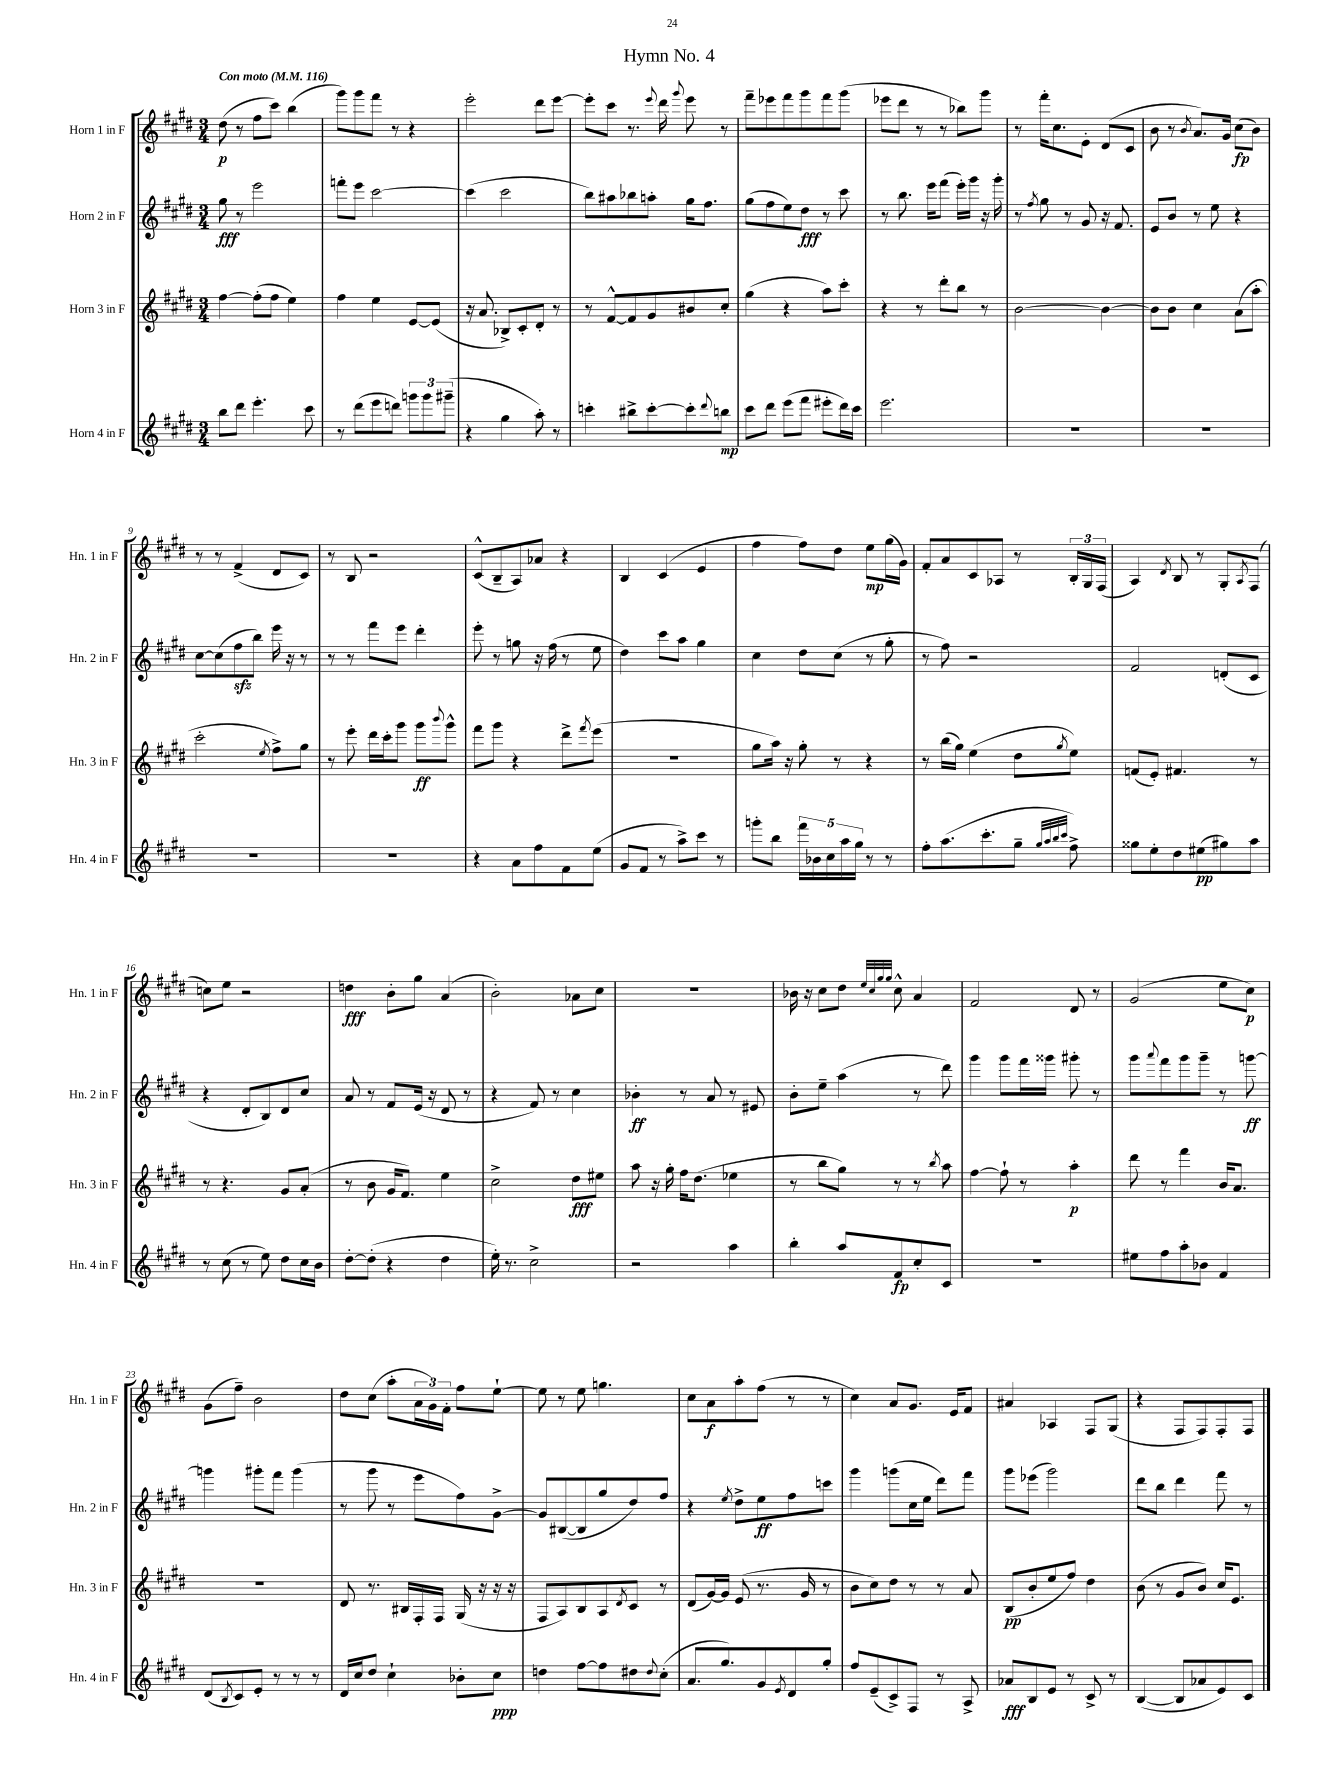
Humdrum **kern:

**kern	**kern	**kern	**kern
*staff4	*staff3	*staff2	*staff1
*clefG2	*clefG2	*clefG2	*clefG2
*k[f#c#g#d#]	*k[f#c#g#d#]	*k[f#c#g#d#]	*k[f#c#g#d#]
*M3/4	*M3/4	*M3/4	*M3/4
*MM116	*MM116	*MM116	*MM116
8bb	[4ff#	8gg#	(8dd#
8ddd#	.	8r	8r
4.eee'	(8ff#']	2eee	8ff#
.	8ff#	.	8ccc#)
.	4ee)	.	(4bb
8ccc#	.	.	.
=	=	=	=
8r	4ff#	8fff'	8ggg#)
(8ddd#	.	8eee	8ggg#
8eee	4ee	[2ccc#	8fff#
8ddd)	.	.	8r
12ggg	[8e	.	4r
12ggg	.	.	.
.	(8e]	.	.
(12ggg#~	.	.	.
=	=	=	=
4r	16r	(4ccc#]	2eee'
.	8.a	.	.
4gg#	8B-^)	2ccc#	.
.	8c#'	.	.
8aa')	8d#'	.	8ddd#
8r	8r	.	[8eee
=	=	=	=
4ccc'	8r	8bb)	8eee']
.	[8f#^^	8aa#	8ccc#
8bb#^	8f#]	8bb-	8.r
[8ccc'	8g#	8aa'	.
.	.	.	8qqeee
.	.	.	16ddd#
.	.	.	8qqggg#
8ccc']	8b#	16gg#	8eee
.	.	8.ff#	.
8qqddd#	.	.	.
8bb	8cc#'	.	8r
=	=	=	=
8ccc#	(4gg#	(8gg#	8fff#~
8ddd#	.	8ff#	8eee-
(8eee	4r	8ee)	8fff#
8fff#	.	8dd#	8ggg#
8eee#'	8aa)	8r	8fff#
16ddd#)	8ccc#'	8ccc#	(8ggg#
16ccc#	.	.	.
=	=	=	=
2.eee	4r	8r	8eee-
.	.	8.bb	8ddd#
.	8r	.	8r
.	.	16eee	.
.	8ddd#'	(8fff#	8r
.	8bb	16eee')	8bb-)
.	.	16ggg#	.
.	8r	16r	8ggg#
.	.	16ggg#'	.
=	=	=	=
2.r	[2b	8r	8r
.	.	8qff#	.
.	.	8gg#	16fff#'
.	.	.	8.cc#
.	.	8r	.
.	.	8g#	8e'
.	4b_	16r	(8d#
.	.	8.f#	.
.	.	.	8c#
=	=	=	=
2.r	8b]	8e	8b
.	8b	8b	8r
.	.	.	8qb
.	4cc#	8r	8.a)
.	.	8ee	.
.	.	.	16g#
.	(8a	4r	(8cc#
.	8aa'	.	8b)
=	=	=	=
2.r	2ccc#'	[8cc#	8r
.	.	(8cc#]	8r
.	.	8ff#	(4f#^
.	.	8bb)	.
.	8qee	.	.
.	8ff#^)	16eee	8d#
.	.	16r	.
.	8gg#	8r	8c#)
=	=	=	=
2.r	8r	8r	8r
.	8eee'	8r	8B
.	16ddd#	8fff#	2r
.	16ccc#'	.	.
.	8ggg#	8eee	.
.	8ggg#	4ddd#'	.
.	8qqbbb	.	.
.	8ggg#^^	.	.
=	=	=	=
4r	8fff#	8eee'	(8c#^^
.	8ggg#	8r	8B~
8a	4r	8gg	8A)
8ff#	.	16r	8a-
.	.	(16ff#	.
8f#	8ddd#^	8r	4r
.	8qfff#	.	.
(8ee	(8eee	8ee	.
=	=	=	=
8g#	2.r	4dd#)	4B
8f#	.	.	.
8r	.	8ccc#	(4c#
8aa^)	.	8aa	.
8ccc#	.	4gg#	4e
8r	.	.	.
=	=	=	=
8ggg'	8gg#	4cc#	4ff#
8bb	16aa)	.	.
.	16r	.	.
20fff#	8gg#'	8dd#	8ff#)
20b-	.	.	.
20cc#	.	.	.
.	8r	(8cc#	8dd#
20aa	.	.	.
20gg#	.	.	.
8r	4r	8r	8ee
8r	.	8gg#'	(16gg#
.	.	.	16g#)
=	=	=	=
8ff#'	8r	8r	8f#'
(8.aa	(16bb	8ff#)	8a
.	16gg#)	.	.
.	(4ee	2r	8c#
8.ccc#'	.	.	.
.	.	.	8A-
8gg#~	8dd#	.	8r
32qqgg#	.	.	.
32qqaa	.	.	.
32qqbb	.	.	.
32qqccc#	8qgg#	.	.
8ff#^)	8ee)	.	24B'
.	.	.	24G#
.	.	.	(24F#
=	=	=	=
8gg##	(8f	2f#	4A)
8ee'	8e')	.	.
.	.	.	8qd#
8dd#	4.f#	.	8B
(8ee#	.	.	8r
8gg#)	.	(8d'	8G#'
.	.	.	8qA
8aa	8r	8c#	(8F#
=	=	=	=
8r	8r	4r	8cc)
(8cc#	4.r	.	8ee
8r	.	8d#'	2r
8ee)	.	8B)	.
8dd#	8g#	8d#	.
16cc#	(8a'	8cc#	.
16b	.	.	.
=	=	=	=
[8dd#'	8r	8a	4dd
(8dd#']	8b	8r	.
4r	16g#	8f#	8b'
.	8.f#)	.	.
.	.	(16e	8gg#
.	.	16r	.
4dd#	4ee	8d#	(4a
.	.	8r	.
=	=	=	=
16ee')	2cc#^	4r	2b')
8.r	.	.	.
2cc#^	.	8f#)	.
.	.	8r	.
.	8dd#	4cc#	8a-
.	8ee#	.	8cc#
=	=	=	=
2r	8aa	4b-'	2.r
.	16r	.	.
.	16gg#'	.	.
.	16ff#	8r	.
.	(8.dd#	.	.
.	.	8a	.
4aa	4ee-	8r	.
.	.	8e#	.
=	=	=	=
4bb'	8r	8b'	16b-
.	.	.	16r
.	8bb	8ee~	8cc#
8aa	8gg#)	(4aa	8dd#
.	.	.	32qqee
.	.	.	32qqcc#
.	.	.	32qqgg#
.	.	.	32qqgg#
8f#	8r	.	8cc#^^
8cc#'	8r	8r	4a
.	8qbb	.	.
8c#	8aa	8ddd#)	.
=	=	=	=
2.r	[4ff#	4ggg#	2f#
.	8ff#`]	8ggg#	.
.	8r	16fff#	.
.	.	16ggg##	.
.	4aa'	8ggg#'	8d#
.	.	8r	8r
=	=	=	=
8ee#	8ddd#	8ggg#	(2g#
.	.	8qqaaa	.
8ff#	8r	8fff#	.
8aa'	4fff#	8ggg#	.
8b-	.	8ggg#~	.
4f#	16b	8r	8ee
.	8.a	.	.
.	.	[8ggg	8cc#)
=	=	=	=
(8d#	2.r	4ggg]	(8g#
8qB	.	.	.
8c#)	.	.	8ff#~)
8e'	.	8ggg#'	2b
8r	.	8fff#	.
8r	.	(4ggg#	.
8r	.	.	.
=	=	=	=
16d#	8d#	8r	8dd#
16cc#	.	.	.
8dd#	8.r	8ggg#	(8cc#
4cc#`	.	8r	8aa'
.	16B#	.	.
.	16F#'	8eee	24a
.	.	.	24g#)
.	16F#	.	.
.	.	.	24f#'
8b-'	(16G#	8ff#)	8ff#
.	16r	.	.
8cc#	16r	[8g#^	[8ee`
.	16r	.	.
=	=	=	=
4dd	8F#	8g#]	8ee]
.	8A)	([8B#	8r
[8ff#	8B	8B#]	8ee
8ff#]	8A	8gg#	4.gg
.	8qd#	.	.
8dd#	8c#	8dd#)	.
8qqdd#	.	.	.
(8cc#'	8r	8ff#	.
=	=	=	=
8.a	(8d#	4r	8cc#
.	[16g#)	.	8a
8.gg#)	16g#]	.	.
.	.	8qee	.
.	(8e	8dd#^	8aa'
8g#	8.r	8ee	(8ff#
8qe	.	.	.
8d#	.	8ff#	8r
.	16g#	.	.
8gg#'	8r	8ccc	8r
=	=	=	=
8ff#	8b	4ggg#	4cc#)
(8e~	8cc#)	.	.
8c#^)	8dd#	(8ggg	8a
8F#	8r	16cc#	8.g#
.	.	16ee	.
8r	8r	8ddd#)	.
.	.	.	16e
8A^	8a	8fff#	8f#
=	=	=	=
8a-	(8B	8ggg#	4a#
8B	8b'	(8eee-	.
8e	8ee	2ggg#)	4A-
8r	8ff#)	.	.
8c#^	4dd#	.	8F#
8r	.	.	(8G#
=	=	=	=
([4B	(8b	8ddd#	4r
.	8r	8bb	.
8B]	8g#	4ddd#	8F#
8a-	8b)	.	8F#)
8e)	16cc#	8fff#	8F#'
.	8.e	.	.
8c#	.	8r	8F#
==	==	==	==
*-	*-	*-	*-
